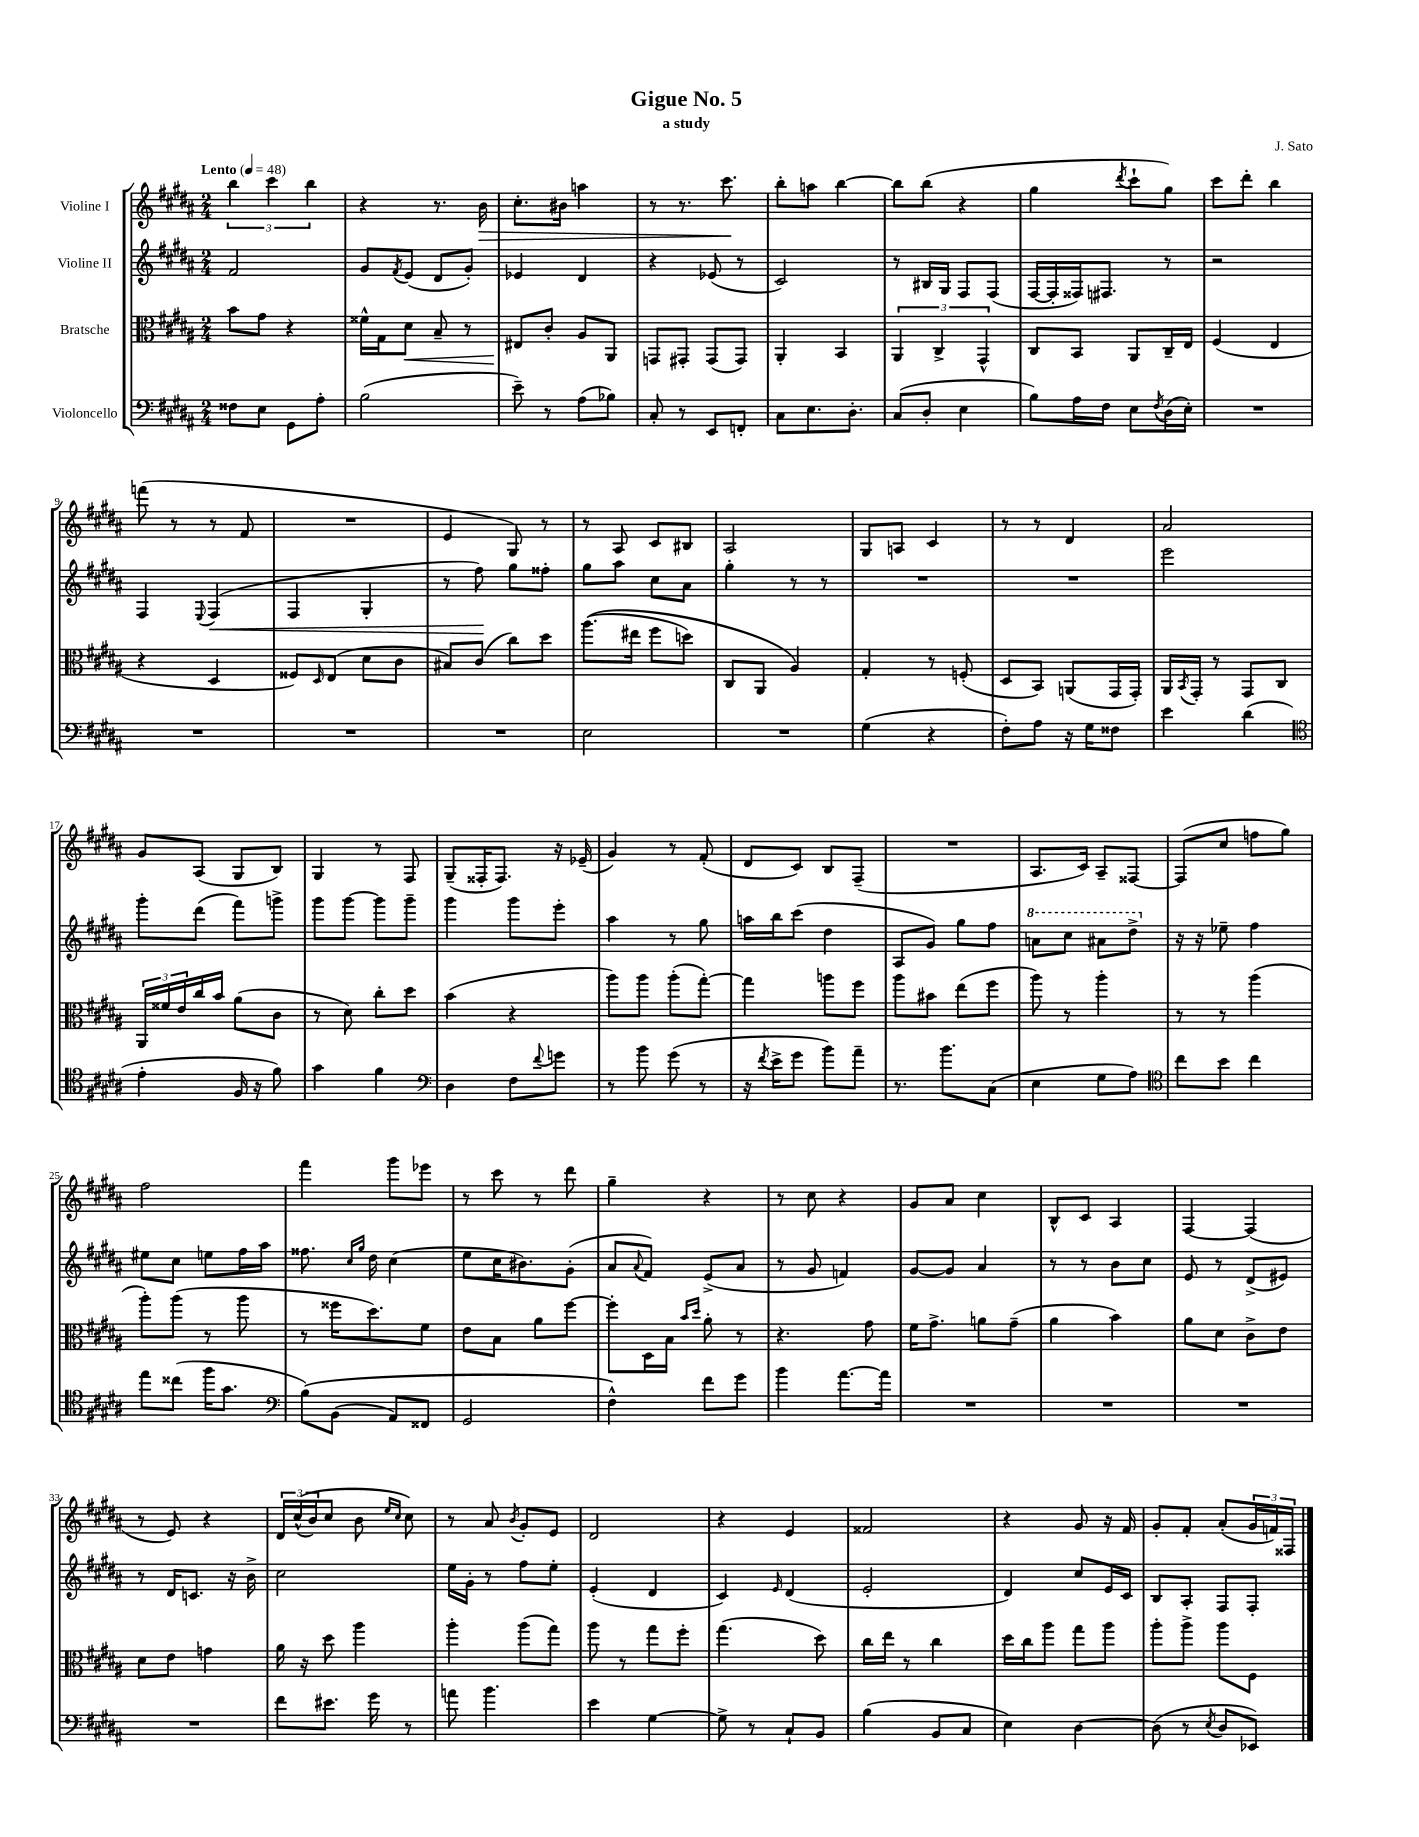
\header { title = "Gigue No. 5" composer = "J. Sato" subtitle = "a study" }
<<
\new StaffGroup <<
\new Staff = "s0" \with { instrumentName = "Violine I" } {
    \clef treble \key b \major \numericTimeSignature \time 2/4 \tempo "Lento" 4 = 48
    \tuplet 3/2 { b''4 cis'''4 b''4 } |
    r4 r8. b'16\> |
    cis''8.-. bis'16 a''4 |
    r8 r8. cis'''8.\! |
    b''8-. a''8 b''4~ |
    b''8 b''8( r4 |
    gis''4 \acciaccatura { dis'''8 } cis'''8-! gis''8) |
    cis'''8 dis'''8-. b''4 |
    f'''8( r8 r8 fis'8 |
    R2 |
    e'4 gis8) r8 |
    r8 ais8 cis'8 bis8 |
    ais2 |
    gis8 a8 cis'4 |
    r8 r8 dis'4 |
    ais'2 |
    gis'8 ais8( gis8 b8) |
    gis4 r8 fis8 |
    gis8--( fisis16-. fisis8.) r16 ees'16--( |
    gis'4) r8 fis'8-.( |
    dis'8 cis'8) b8 fis8--( |
    R2 |
    ais8. cis'16) ais8-- fisis8~ |
    fisis8( cis''8 f''8 gis''8) |
    fis''2 |
    fis'''4 gis'''8 ees'''8 |
    r8 cis'''8 r8 dis'''8 |
    gis''4-- r4 |
    r8 cis''8 r4 |
    gis'8 ais'8 cis''4 |
    b8-^ cis'8 ais4 |
    fis4~ fis4( |
    r8 e'8) r4 |
    \tuplet 3/2 { dis'16 cis''16-^(\( b'16) } cis''8 b'8 \grace { e''16 cis''16 } cis''8\) |
    r8 ais'8 \acciaccatura { b'8 } gis'8-. e'8 |
    dis'2 |
    r4 e'4 |
    fisis'2 |
    r4 gis'8 r16 fis'16 |
    gis'8-. fis'8-. ais'8-.( \tuplet 3/2 { gis'16 f'16) fisis16 } \bar "|." |
}
\new Staff = "s1" \with { instrumentName = "Violine II" } {
    \clef treble \key b \major \numericTimeSignature \time 2/4
    fis'2 |
    gis'8 \acciaccatura { fis'8 } e'8( dis'8 gis'8-.) |
    ees'4 dis'4 |
    r4 ees'8( r8 |
    cis'2) |
    r8 bis16 gis16 fis8 fis8( |
    fis16~ fis16-. fisis16) fis8. r8 |
    r2 |
    fis4 \appoggiatura { e8 } fis4\<( |
    fis4 gis4-. |
    r8 fis''8\!) gis''8 fisis''8-. |
    gis''8 ais''8 cis''8 ais'8 |
    gis''4-. r8 r8 |
    R2 |
    R2 |
    e'''2 |
    gis'''8-. dis'''8( fis'''8) g'''8-> |
    gis'''8 gis'''8~ gis'''8 gis'''8-- |
    gis'''4 gis'''8 e'''8-. |
    ais''4 r8 gis''8 |
    a''16 b''16 cis'''8( dis''4 |
    ais8 gis'8) gis''8 fis''8 |
    \ottava #1 a''8 cis'''8 ais''8 dis'''8-> \ottava #0 |
    r16 r16 ees''8-- fis''4 |
    eis''8 cis''8 e''8 fis''16 ais''16 |
    fisis''8. \grace { cis''16 gis''16 } dis''16 cis''4( |
    e''8 cis''16 bis'8.) gis'8-.( |
    ais'8 \appoggiatura { ais'8 } fis'8) e'8->( ais'8 |
    r8 gis'8 f'4) |
    gis'8~ gis'8 ais'4 |
    r8 r8 b'8 cis''8 |
    e'8 r8 dis'8->( eis'8) |
    r8 dis'16 c'8. r16 b'16-> |
    cis''2 |
    e''16 gis'16-. r8 fis''8 e''8-. |
    e'4-.( dis'4 |
    cis'4) \grace { e'16 } dis'4( |
    e'2-. |
    dis'4) cis''8 e'16 cis'16 |
    b8 ais8-. fis8 fis8-. \bar "|." |
}
\new Staff = "s2" \with { instrumentName = "Bratsche" } {
    \clef alto \key b \major \numericTimeSignature \time 2/4
    b'8 gis'8 r4 |
    fisis'16-^ gis16 dis'8\< b8-- r8 |
    eis8\! cis'8-. ais8 ais,8 |
    g,8 gis,8-. gis,8( gis,8) |
    ais,4-. b,4 |
    \tuplet 3/2 { ais,4 cis4-> gis,4-^ } |
    cis8 b,8 ais,8 cis16-- e16 |
    fis4( e4 |
    r4 dis4 |
    fisis8) \grace { dis16 } e8( dis'8 cis'8 |
    bis8) cis'8( cis''8) dis''8 |
    ais''8.(\( eis''16 fis''8 d''8) |
    cis8 ais,8 ais4\) |
    gis4-. r8 f8-.( |
    dis8 b,8) a,8( gis,16 gis,16-.) |
    ais,16 \acciaccatura { b,8 } gis,16-. r8 gis,8 cis8 |
    \tuplet 3/2 { ais,16 fisis'16 e'16 } cis''16 b'16 ais'8( cis'8 |
    r8 dis'8) cis''8-. dis''8 |
    b'4( r4 |
    ais''8) ais''8 ais''8-.( gis''8~-.) |
    gis''4 a''8 fis''8 |
    ais''8 bis'8 e''8( fis''8 |
    ais''8) r8 ais''4-. |
    r8 r8 ais''4( |
    ais''8-.) ais''8( r8 ais''8 |
    r8 fisis''16 dis''8.) fis'8 |
    e'8 b8 ais'8 fis''8~ |
    fis''8-. dis16 b16 \grace { b'16 dis''16 } ais'8-. r8 |
    r4. gis'8 |
    fis'16 gis'8.-> a'8 gis'8--( |
    ais'4 b'4) |
    ais'8 dis'8 cis'8-> e'8 |
    dis'8 e'8 g'4 |
    ais'16 r16 dis''8 ais''4 |
    ais''4-. ais''8( gis''8) |
    ais''8 r8 gis''8 fis''8-. |
    gis''4.( dis''8) |
    cis''16 e''16 r8 cis''4 |
    dis''16 cis''16 ais''8 gis''8 ais''8 |
    ais''8-. ais''8-> ais''8 fis8 \bar "|." |
}
\new Staff = "s3" \with { instrumentName = "Violoncello" } {
    \clef bass \key b \major \numericTimeSignature \time 2/4
    fisis8 e8 gis,8 ais8-. |
    b2( |
    e'8--) r8 ais8( bes8) |
    cis8-. r8 e,8 f,8-. |
    cis8 e8. dis8.-. |
    cis8( dis8-. e4 |
    b8) ais16 fis16 e8 \acciaccatura { fis8 } dis16( e16-.) |
    R2 |
    R2 |
    R2 |
    R2 |
    e2 |
    R2 |
    gis4( r4 |
    fis8-.) ais8 r16 gis16 fisis8 |
    e'4 dis'4( |
    \clef tenor e'4-. fis16 r16 fis'8) |
    gis'4 fis'4 |
    \clef bass dis4 fis8 \appoggiatura { fis'8 } g'8 |
    r8 b'8 gis'8( r8 |
    r16 \acciaccatura { fis'8 } e'16-> gis'8 b'8) ais'8-- |
    r8. b'8. cis8( |
    e4 gis8 ais8) |
    \clef tenor cis''8 b'8 cis''4 |
    e''8 cisis''8( fis''16 gis'8. |
    \clef bass b8)\( b,8( ais,8) fisis,8 |
    gis,2 |
    fis4-^\) fis'8 gis'8 |
    b'4 ais'8.~ ais'16 |
    R2 |
    R2 |
    R2 |
    R2 |
    fis'8 eis'8. gis'16 r8 |
    a'8 b'4. |
    e'4 gis4~ |
    gis8-> r8 cis8-! b,8 |
    b4( b,8 cis8 |
    e4) dis4~ |
    dis8( r8 \acciaccatura { e8 } dis8 ees,8) \bar "|." |
}
>>
>>
